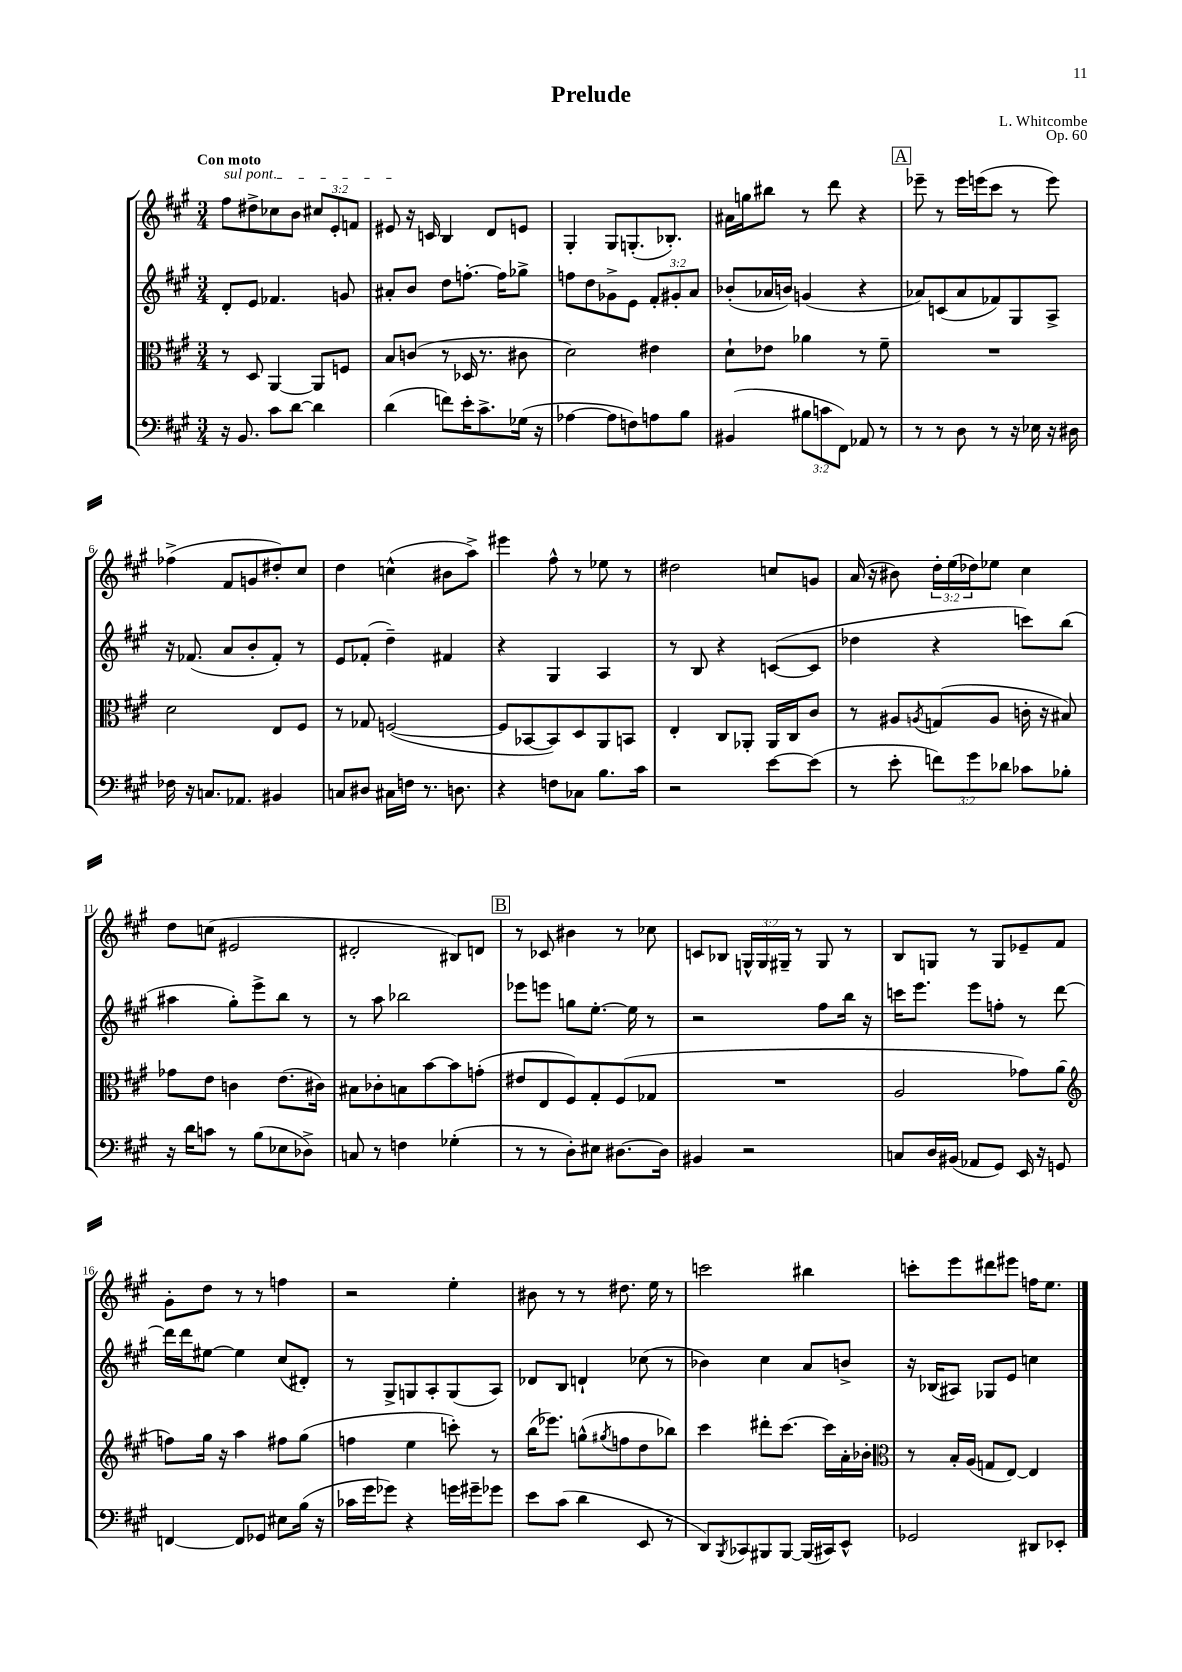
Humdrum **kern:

**kern	**kern	**kern	**kern
*staff4	*staff3	*staff2	*staff1
*clefF4	*clefC3	*clefG2	*clefG2
*k[f#c#g#]	*k[f#c#g#]	*k[f#c#g#]	*k[f#c#g#]
*M3/4	*M3/4	*M3/4	*M3/4
16r	8r	8d'	8ff#
8.BB	.	.	.
.	8D	8e	8dd#^
8c#	[4AA	4.f-	8cc-
[8d	.	.	8b
4d]	8AA]	.	12cc#
.	.	.	12e'
.	8F	8g	.
.	.	.	12f
=	=	=	=
(4d	8B	8a#'	8e#
.	(8c	8b	16r
.	.	.	16c
8f)	8r	8dd	4B
16e'	16D-	[8.ff'	.
8.c#^	8.r	.	.
.	.	.	8d
.	.	16ff]	.
(16G-	8c#	8gg-^	8e
16r	.	.	.
=	=	=	=
[4A-	2d)	8ff	4G#'
.	.	8dd	.
8A-]	.	8g-^	8G#
8F)	.	8e	(8.G'
8A	4e#	12f#'	.
.	.	.	8.B-')
.	.	12g#'	.
8B	.	.	.
.	.	12a	.
=	=	=	=
(4BB#	8d`	(8b-'	16a#
.	.	.	16gg
.	8e-	16a-	8bb#
.	.	16b)	.
12B#	4a-	(4g	8r
12c	.	.	.
.	.	.	8ddd
12FF#)	.	.	.
8AA-	8r	4r	4r
8r	8f#~	.	.
=	=	=	=
8r	2.r	8a-)	8eee-~
8r	.	(8c	8r
8D	.	8a-	16eee-
.	.	.	(16eee
8r	.	8f-)	8ccc#
16r	.	8G#	8r
16E-	.	.	.
16r	.	8A^	8eee)
16D#	.	.	.
=	=	=	=
16F-	2d	16r	(4ff-^
16r	.	(8.f-	.
8.C	.	.	.
.	.	8a	8f#
8.AA-	.	.	.
.	.	8b'	8g
4BB#	8E	8f-')	8dd#')
.	8F#	8r	8cc#
=	=	=	=
8C	8r	8e	4dd
8D#	8G-	(8f-'	.
16C#	([2F	4dd~)	(4cc^^
16F	.	.	.
8.r	.	.	.
.	.	4f#	8b#
8.D	.	.	.
.	.	.	8aa^)
=	=	=	=
4r	8F]	4r	4eee#
.	[8BB-	.	.
8F	8BB-])	4G#	8ff#^^
8C-	8D	.	8r
8.B	8AA	4A	8ee-
.	8BB	.	8r
16c#	.	.	.
=	=	=	=
2r	4E'	8r	2dd#
.	.	8B	.
.	8C#	4r	.
.	8AA-'	.	.
[8e	16AA-	([8c	8cc
.	16C#	.	.
(8e]	8c#	8c]	8g
=	=	=	=
8r	8r	4dd-	(16a
.	.	.	16r
8e'	8A#	.	8b#)
.	8qA	.	.
12f)	(8G	4r	24dd'
.	.	.	(24ee
12g#	.	.	24dd-)
.	8A	.	8ee-
12d-	.	.	.
8c-	16c'	8ccc)	4cc#
.	16r	.	.
8B-'	8B#)	(8bb	.
=	=	=	=
16r	8g-	4aa#	8dd
16d	.	.	.
8c	8e	.	(8cc
8r	4c	8gg#')	2e#
(8B	.	8eee^	.
8E-	(8.e	8bb	.
8D-^)	.	8r	.
.	16c#)	.	.
=	=	=	=
8C	8B#	8r	2d#'
8r	8c-'	8aa	.
4F	8B	2bb-	.
.	[8b	.	.
(4G-'	8b]	.	8B#)
.	(8g'	.	8d
=	=	=	=
8r	8e#	8eee-	8r
8r	8E	8eee	8c-
8D')	8F#)	8gg	4b#
8E#	8G#'	[8.ee'	.
[8.D#	(8F#	.	8r
.	.	16ee]	.
.	8G-	8r	8cc-
16D#]	.	.	.
=	=	=	=
4BB#	2.r	2r	8c
.	.	.	8B-
2r	.	.	24G^^
.	.	.	24G
.	.	.	24G#~
.	.	.	8r
.	.	8ff#	8G#
.	.	16bb	8r
.	.	16r	.
=	=	=	=
8C	2A	16ccc	8B
.	.	8.eee	.
16D	.	.	8G
(16BB#	.	.	.
8AA-	.	8eee	8r
8GG#)	.	8ff'	8G
16EE	8g-)	8r	8e-~
16r	.	.	.
8GG	(8a	[8ddd	8f#
=	=	=	=
*	*clefG2	*	*
[4FF	8ff)	16ddd]	8g#'
.	.	16ddd	.
.	16gg#	[8ee#	8dd
.	16r	.	.
8FF]	4aa	4ee#]	8r
8GG-	.	.	8r
8E#	8ff#	(8cc#	4ff
(16B	(8gg#	8d#')	.
16r	.	.	.
=	=	=	=
16c-	4ff	8r	2r
16g#	.	.	.
8g-)	.	8G#^	.
4r	4ee	8G	.
.	.	8A'	.
16g	8ccc')	(8G	4ee'
16g#~	.	.	.
8g-	8r	8A)	.
=	=	=	=
8e	(16bb	8d-	8b#
.	8.eee-)	.	.
(8c#	.	8B	8r
4d	(8gg^^	4d`	8r
.	8qgg#	.	.
.	8ff	.	8.dd#
8EE	8dd	(8cc-	.
.	.	.	16ee
8r	8bb-)	8r	8r
=	=	=	=
8DD)	4ccc#	4b-)	2ccc
8qBBB	.	.	.
8CC-	.	.	.
8BBB#	8ddd#'	4cc#	.
[8BBB#	[8.ccc#	.	.
(16BBB#]	.	8a	4bb#
16CC#)	16ccc#]	.	.
8EE^^	16a'	8b^	.
.	16b-'	.	.
=	=	=	=
*	*clefC3	*	*
2GG-	8r	16r	8ccc'
.	.	(16B-	.
.	16B'	8A#)	8eee
.	(16A	.	.
.	8G	8G-	8ddd#
.	[8E)	8e	8eee#
8DD#	4E]	4cc	16ff
.	.	.	8.ee
8EE-'	.	.	.
==	==	==	==
*-	*-	*-	*-
